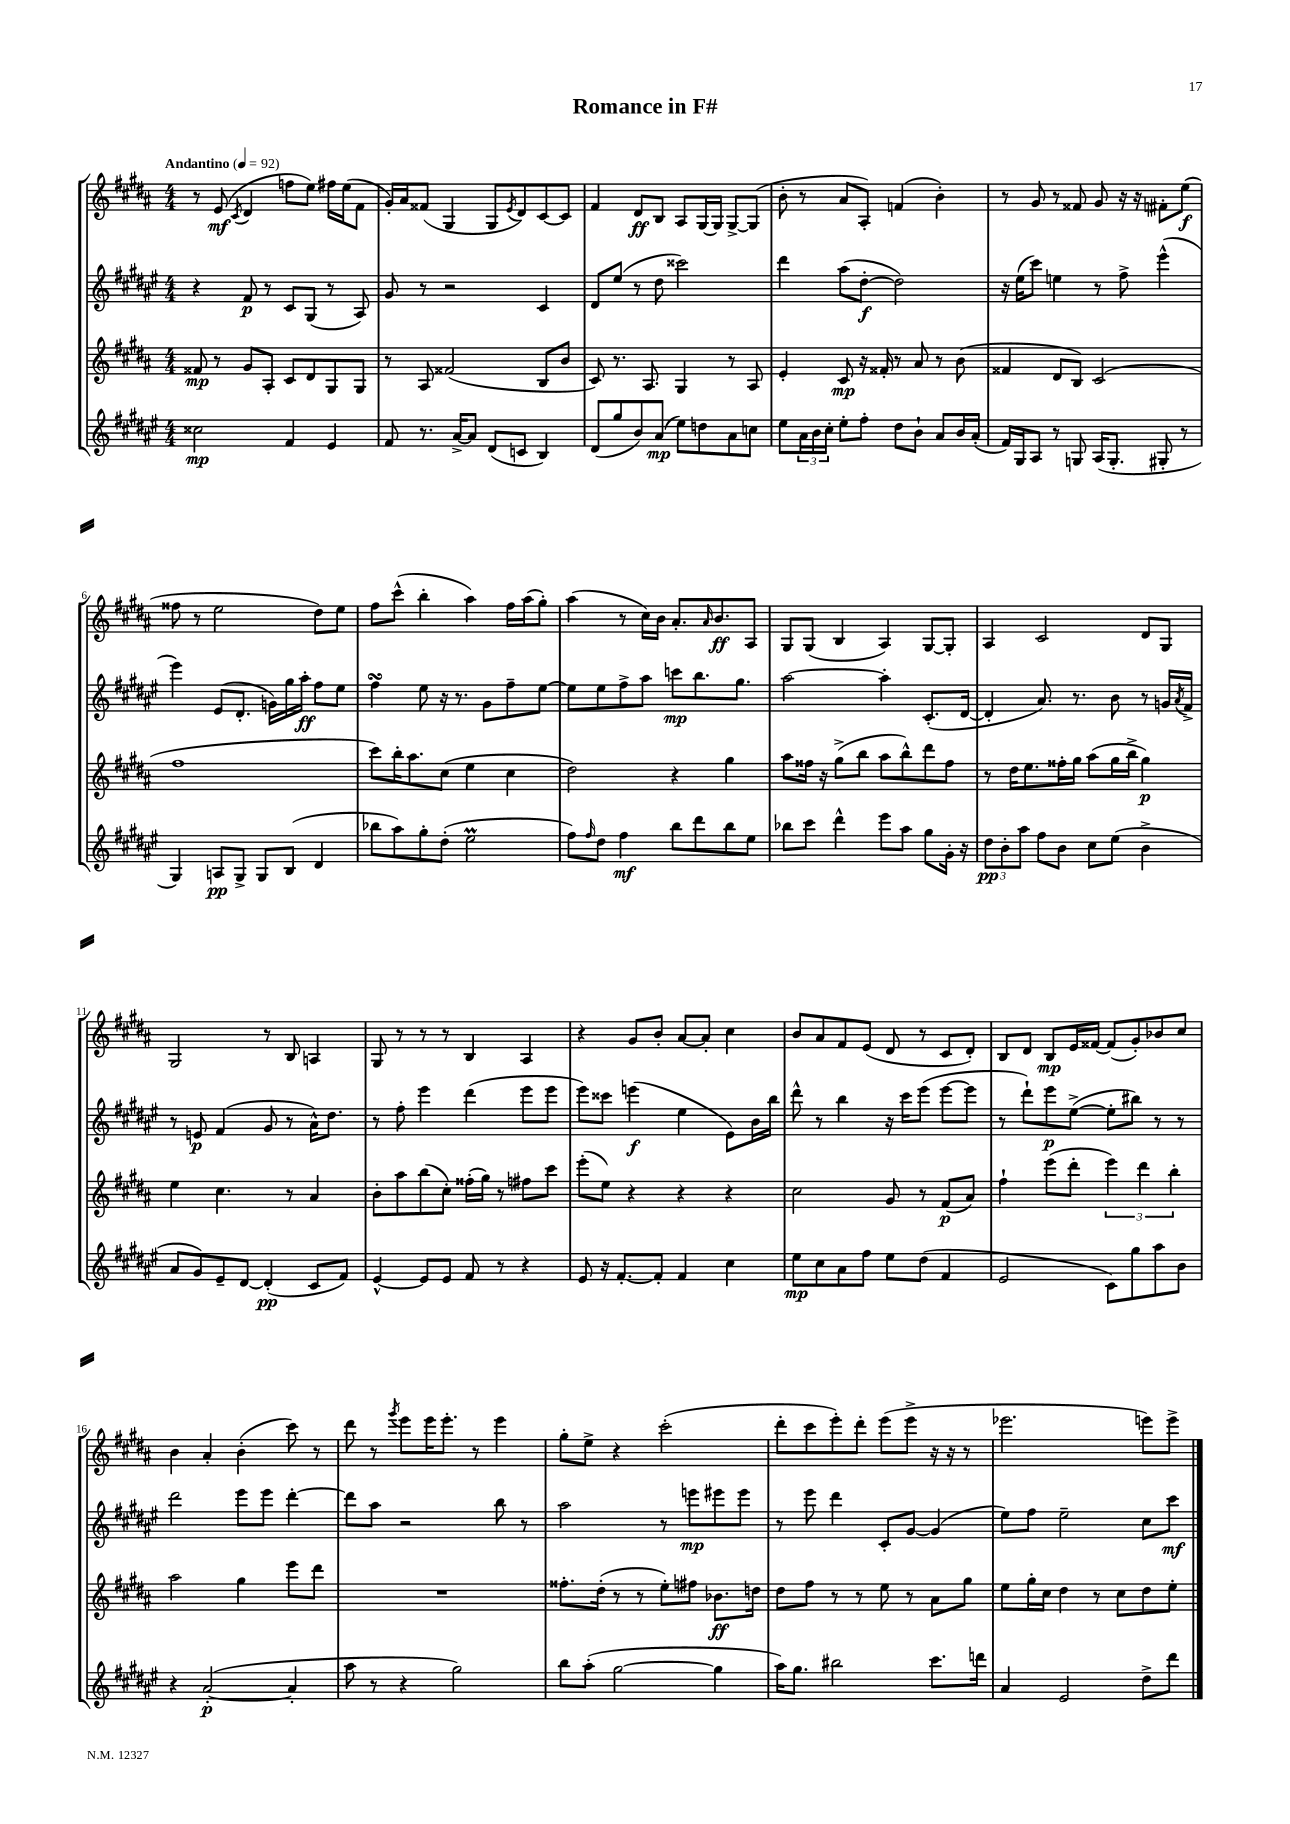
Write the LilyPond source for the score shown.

\header { title = "Romance in F#" }
<<
\new StaffGroup <<
\new Staff = "s0" {
    \clef treble \key b \major \numericTimeSignature \time 4/4 \tempo "Andantino" 4 = 92
    r8 e'8\mf( \acciaccatura { cis'8 } dis'4 f''8 e''8) fis''16 e''16( fis'8 |
    gis'16-.) ais'16 fisis'8( gis4 gis8 \acciaccatura { e'8 } dis'8) cis'8~ cis'8 |
    fis'4 dis'8\ff b8 ais8 gis16~ gis16 gis8~-> gis8( |
    b'8-. r8 ais'8 ais8-.) f'4( b'4-.) |
    r8 gis'8 r8 fisis'8 gis'8 r16 r16 fis'8-. e''8\f( |
    fisis''8 r8 e''2 dis''8) e''8 |
    fis''8 cis'''8-^( b''4-. ais''4) fis''16 ais''16( gis''8-.) |
    ais''4( r8 cis''16) b'16 ais'8.-. \grace { ais'16 } b'8.\ff ais8 |
    gis8 gis8( b4 ais4) gis8~ gis8-. |
    ais4 cis'2 dis'8 gis8 |
    gis2 r8 b8 a4 |
    gis8 r8 r8 r8 b4 ais4 |
    r4 gis'8 b'8-. ais'8~ ais'8-. cis''4 |
    b'8 ais'8 fis'8 e'8( dis'8 r8 cis'8 dis'8-.) |
    b8 dis'8 b8\mp e'16 fisis'16~ fisis'8( gis'8-.) bes'8 cis''8 |
    b'4 ais'4-. b'4-.( cis'''8) r8 |
    dis'''8 r8 \acciaccatura { gis'''8 } e'''8 e'''16 e'''8.-. r8 e'''4 |
    gis''8-. e''8-> r4 cis'''2-.( |
    dis'''8-. cis'''8 e'''8-.) dis'''8-. e'''8( e'''8-> r16 r16 r8 |
    ees'''2. e'''8) e'''8-> \bar "|." |
}
\new Staff = "s1" {
    \clef treble \key fis \major \numericTimeSignature \time 4/4
    r4 fis'8\p r8 cis'8 gis8( r8 ais8) |
    gis'8 r8 r2 cis'4 |
    dis'8 eis''8( r8 dis''8 cisis'''2) |
    dis'''4 ais''8( dis''8~-.\f dis''2) |
    r16 eis''16( cis'''8) e''4 r8 fis''8-> eis'''4-^( |
    eis'''4) eis'8( dis'8.-. g'16) gis''16 ais''16-.\ff fis''8 eis''8 |
    fis''4\turn eis''8 r16 r8. gis'8 fis''8-- eis''8~ |
    eis''8 eis''8 fis''8-> ais''8 c'''8\mp b''8. gis''8. |
    ais''2~ ais''4-. cis'8.-.( dis'16~ |
    dis'4-. ais'8.) r8. b'8 r8 g'16 \acciaccatura { ais'8 } fis'16-> |
    r8 e'8\p fis'4( gis'8 r8 ais'16-^) dis''8. |
    r8 fis''8-. eis'''4 dis'''4( eis'''8 eis'''8 |
    eis'''8) cisis'''8 e'''4\f( eis''4 eis'8) b'16 b''16 |
    dis'''8-^ r8 b''4 r16 cis'''16 eis'''8( eis'''8~ eis'''8 |
    r8 dis'''8-!) eis'''8\p eis''8~->( eis''8-. bis''8) r8 r8 |
    dis'''2 eis'''8 eis'''8 dis'''4~-. |
    dis'''8 ais''8 r2 b''8 r8 |
    ais''2 r8 e'''8\mp eis'''8 eis'''8 |
    r8 eis'''8 dis'''4 cis'8-. gis'8~ gis'4( |
    eis''8) fis''8 eis''2-- cis''8 cis'''8\mf \bar "|." |
}
\new Staff = "s2" {
    \clef treble \key b \major \numericTimeSignature \time 4/4
    fisis'8\mp r8 gis'8 ais8-. cis'8 dis'8 gis8 gis8 |
    r8 ais8 fisis'2( b8 b'8 |
    cis'8) r8. ais8. gis4 r8 ais8 |
    e'4-. cis'8\mp r16 fisis'16-. r8 ais'8 r8 b'8( |
    fisis'4 dis'8 b8) cis'2( |
    fis''1 |
    cis'''8) b''16-. ais''8. cis''8( e''4 cis''4 |
    dis''2) r4 gis''4 |
    ais''8 fisis''16 r16 gis''8->( b''8 ais''8 b''8-^) dis'''8 fisis''8 |
    r8 dis''16 e''8. fisis''16-. gis''16 ais''8( gis''16 b''16-> gis''4\p) |
    e''4 cis''4. r8 ais'4 |
    b'8-. ais''8 b''8( cis''8-.) fisis''16-.( gis''16) r8 fis''8 cis'''8 |
    e'''8-.( e''8) r4 r4 r4 |
    cis''2 gis'8 r8 fis'8\p( ais'8) |
    fis''4-! e'''8( dis'''8-. \tuplet 3/2 { e'''4) dis'''4 b''4-. } |
    ais''2 gis''4 e'''8 dis'''8 |
    R1 |
    fisis''8.-. dis''16-.( r8 r8 e''8-.) fis''8 bes'8.\ff d''16 |
    dis''8 fis''8 r8 r8 e''8 r8 ais'8 gis''8 |
    e''8 gis''16-. cis''16 dis''4 r8 cis''8 dis''8 e''8-. \bar "|." |
}
\new Staff = "s3" {
    \clef treble \key fis \major \numericTimeSignature \time 4/4
    cisis''2\mp fis'4 eis'4 |
    fis'8 r8. ais'16~-> ais'8 dis'8( c'8 b4) |
    dis'8( gis''8 b'8) ais'8\mp( eis''8) d''8 ais'8 c''8 |
    eis''8 \tuplet 3/2 { ais'16 b'16 cis''16-. } eis''8-. fis''8-. dis''8 b'8-! ais'8 b'16 ais'16-.( |
    fis'16) gis16 ais8 r8 g8 ais16( g8.-. gis8-. r8 |
    gis4) a8\pp gis8-> gis8 b8( dis'4 |
    bes''8 ais''8) gis''8-. dis''8-.( eis''2\prall |
    fis''8) \grace { fis''16 } dis''8 fis''4\mf b''8 dis'''8 b''8 eis''8 |
    bes''8 cis'''8 dis'''4-^ eis'''8 ais''8 gis''8 gis'16-. r16 |
    \tuplet 3/2 { dis''8\pp b'8-. ais''8 } fis''8 b'8 cis''8 eis''8( b'4-> |
    ais'8 gis'8) eis'8-- dis'8~ dis'4-.\pp( cis'8 fis'8) |
    eis'4~-^ eis'8 eis'8 fis'8 r8 r4 |
    eis'8 r16 fis'8.~-. fis'8-. fis'4 cis''4 |
    eis''8\mp cis''8 ais'8 fis''8 eis''8 dis''8( fis'4 |
    eis'2 cis'8) gis''8 ais''8 b'8 |
    r4 ais'2~-.\p( ais'4-. |
    ais''8 r8 r4 gis''2) |
    b''8 ais''8-.( gis''2~ gis''4 |
    ais''16) gis''8. bis''2 cis'''8. d'''16 |
    ais'4 eis'2 dis''8-> dis'''8 \bar "|." |
}
>>
>>
